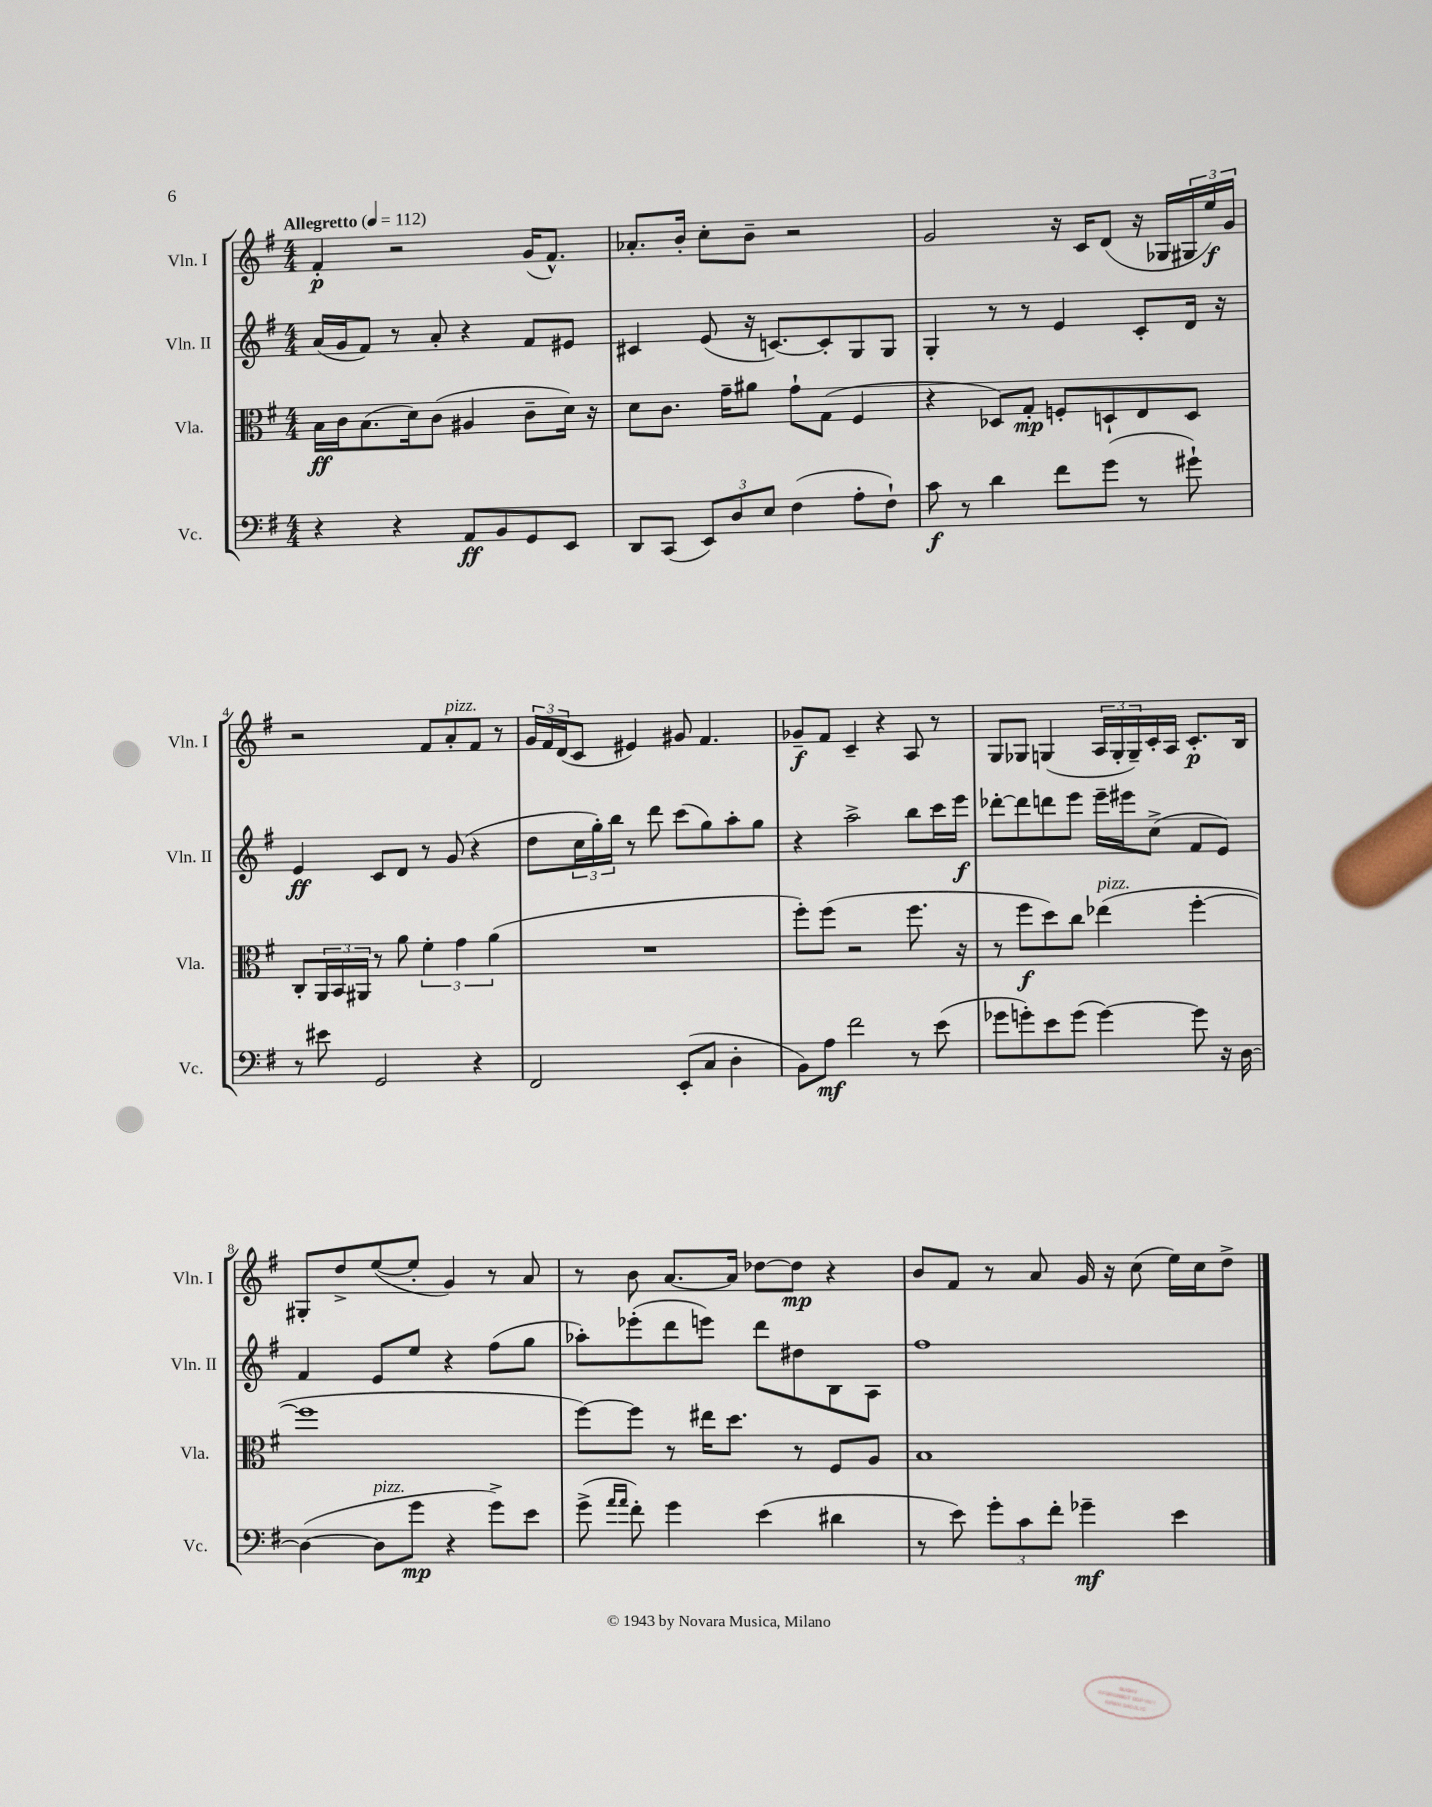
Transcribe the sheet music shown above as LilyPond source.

<<
\new StaffGroup <<
\new Staff = "s0" \with { instrumentName = "Vln. I" shortInstrumentName = "Vln. I" } {
    \clef treble \key g \major \numericTimeSignature \time 4/4 \tempo "Allegretto" 4 = 112
    fis'4-.\p r2 g'16( fis'8.-^) |
    aes'8.-. b'16-. c''8-. b'8-- r2 |
    g'2 r16 c'16 d'8( r16 ges16 \tuplet 3/2 { gis16 e''16\f) g'16 } |
    r2 fis'8 a'8-.^\markup { \italic "pizz." } fis'8 r8 |
    \tuplet 3/2 { g'16 fis'16 d'16( } c'8 eis'4) gis'8 fis'4. |
    ges'8--\f fis'8 c'4-- r4 a8 r8 |
    g8 ges8 g4( \tuplet 3/2 { a16 g16-. g16--) } c'16-. a16 c'8.-.\p b16 |
    gis8-. d''8-> e''8~( e''8-. g'4) r8 a'8 |
    r8 b'8 a'8.~ a'16 des''8~ des''8\mp r4 |
    b'8 fis'8 r8 a'8 g'16 r16 c''8( e''16) c''16 d''8-> \bar "|." |
}
\new Staff = "s1" \with { instrumentName = "Vln. II" shortInstrumentName = "Vln. II" } {
    \clef treble \key g \major \numericTimeSignature \time 4/4
    a'16( g'16 fis'8) r8 a'8-. r4 fis'8 eis'8 |
    cis'4 e'8( r16 c'8.~) c'8-. g8 g8 |
    g4-. r8 r8 e'4 c'8-. d'16 r16 |
    e'4\ff c'8 d'8 r8 g'8( r4 |
    d''8 \tuplet 3/2 { c''16 g''16-.) b''16 } r8 d'''8 c'''8( g''8) a''8-. g''8 |
    r4 a''2-> b''8 c'''16 e'''16\f |
    des'''8~-. des'''8 d'''8 e'''8 e'''16-- eis'''16 c''8->( fis'8 e'8) |
    fis'4 e'8 e''8 r4 fis''8( g''8 |
    aes''8-.) ees'''8-.( d'''8 e'''8) d'''8 dis''8 b8 a8 |
    fis''1 \bar "|." |
}
\new Staff = "s2" \with { instrumentName = "Vla." shortInstrumentName = "Vla." } {
    \clef alto \key g \major \numericTimeSignature \time 4/4
    b16\ff c'16 b8.( d'16) c'8( ais4 c'8-- d'16) r16 |
    d'8 c'8. g'16-- ais'8 g'8-! g8( fis4 |
    r4 des8) g8-.\mp f8-. d8-! e8 d8 |
    c8-. \tuplet 3/2 { a,16 b,16 ais,16 } r8 a'8 \tuplet 3/2 { fis'4-. g'4 a'4( } |
    R1 |
    fis''8-.) fis''8( r2 fis''8. r16 |
    r8 fis''8\f d''8) c''8 ees''4^\markup { \italic "pizz." }( fis''4~-. |
    fis''1 |
    fis''8~) fis''8 r8 eis''16 d''8. r8 fis8 a8 |
    b1 \bar "|." |
}
\new Staff = "s3" \with { instrumentName = "Vc." shortInstrumentName = "Vc." } {
    \clef bass \key g \major \numericTimeSignature \time 4/4
    r4 r4 a,8\ff b,8 g,8 e,8 |
    d,8 c,8( \tuplet 3/2 { e,8) d8 e8 } fis4( a8-. fis8-!) |
    c'8\f r8 d'4 fis'8 g'8( r8 gis'8-!) |
    r8 eis'8 g,2 r4 |
    fis,2 e,8-.( c8 d4-. |
    b,8) a8\mf fis'2 r8 e'8( |
    ges'8 g'8-.) e'8 g'8( g'4~) g'8 r16 d16~ |
    d4~( d8^\markup { \italic "pizz." } g'8\mp r4 g'8->) e'8 |
    g'8->( \grace { a'16 a'16 } fis'8-.) g'4 e'4( dis'4 |
    r8 e'8) \tuplet 3/2 { g'8-. c'8 fis'8-. } ges'4--\mf e'4 \bar "|." |
}
>>
>>
